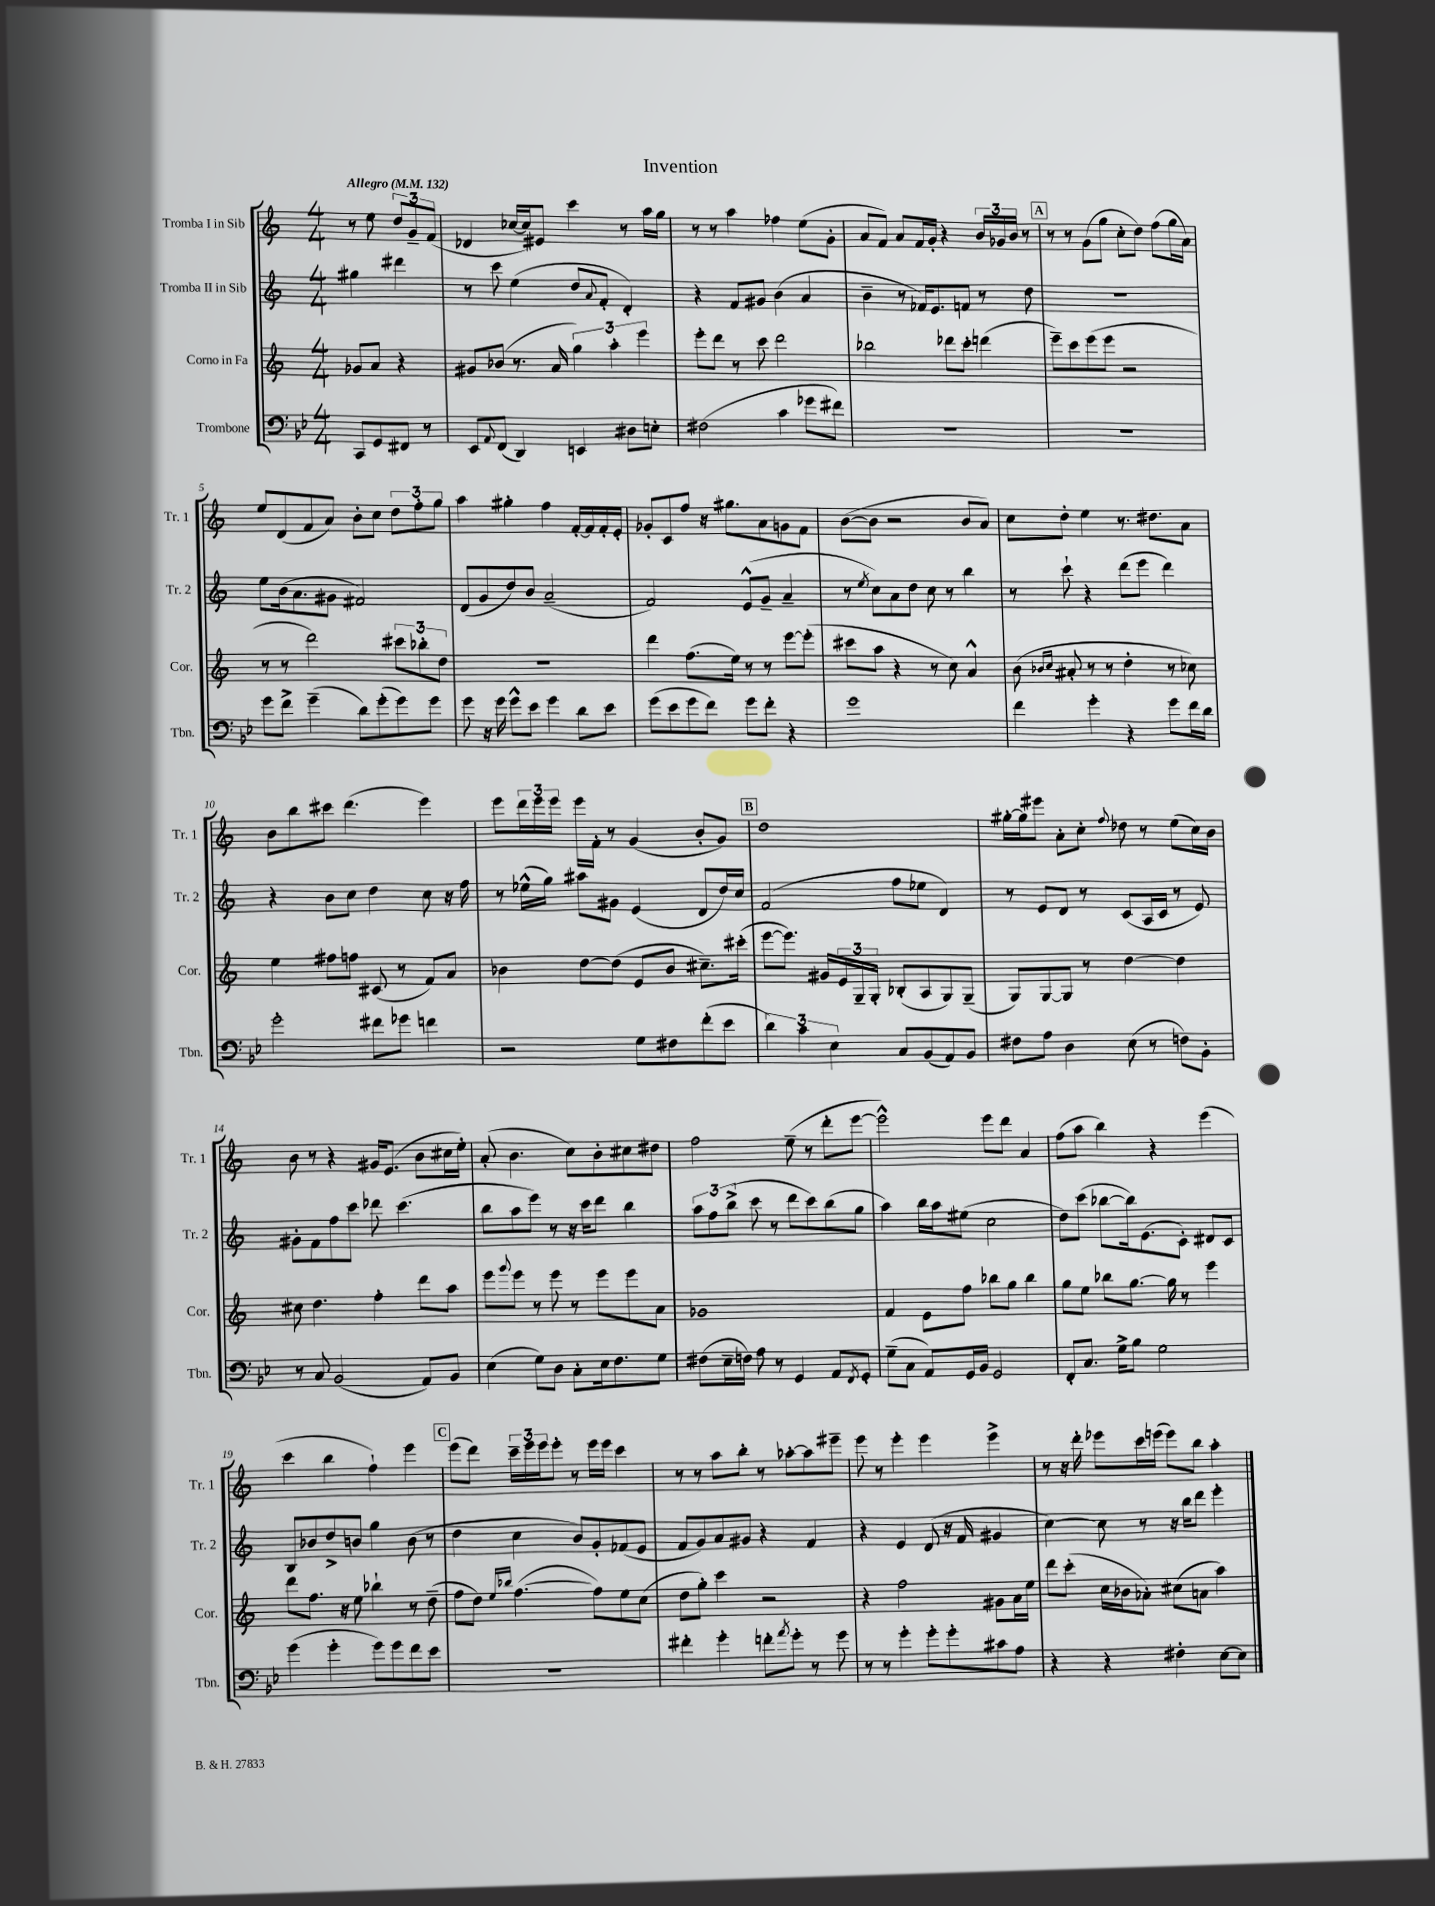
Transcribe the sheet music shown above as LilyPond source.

\header { title = "Invention" }
<<
\new StaffGroup <<
\new Staff = "s0" \with { instrumentName = "Tromba I in Sib" shortInstrumentName = "Tr. 1" } {
    \clef treble \key c \major \numericTimeSignature \time 4/4 \partial 2 \tempo "Allegro" 4 = 132
    r8 e''8 \tuplet 3/2 { d''8 g'8-- f'8( } |
    des'4 ces''16~ ces''16) eis'8 c'''4 r8 a''16 g''16 |
    r8 r8 a''4 fes''4 e''8( g'8-. |
    a'8 f'8) a'8 f'16 g'16-. r4 \tuplet 3/2 { b'16 ges'16 b'16 } r8 |
    \mark \markup { \box "A" } r8 r8 g'8( g''8 c''8-. d''8) f''8( g''16 a'16) |
    e''8 d'8( f'8 a'8) b'8-. c''8 \tuplet 3/2 { d''8 f''8-. g''8 } |
    a''4 gis''4-. f''4 f'16~-. f'16 f'16-. e'16-. |
    ges'8-. c'8 f''8 r16 gis''8. a'8 g'8 f'8 |
    b'8~( b'8 r2 b'8 a'8) |
    c''8 d''8-. e''4 r8. dis''8. a'8 |
    b'8 b''8 cis'''8 d'''4.( e'''4) |
    e'''8 \tuplet 3/2 { d'''16 e'''16 e'''16 } e'''16 f'16-. r8 g'4( b'8-. g'8) |
    \mark \markup { \box "B" } d''1 |
    gis''16~-. gis''16 eis'''8 a'8-. c''8-. \appoggiatura { f''8 } des''8 r8 e''8( c''16) b'16 |
    b'8 r8 r4 gis'16 e'8.( b'8 cis''16 e''16-.) |
    a'8-.( b'4. c''8) b'8-. cis''8 dis''8 |
    f''2 e''8--( r8 d'''8-. e'''8~ |
    e'''2-^) e'''8 d'''8 a'4 |
    f''8( a''8 b''4) r4 e'''4( |
    c'''4 b''4 f''4-!) e'''4 |
    \mark \markup { \box "C" } e'''8( d'''8) \tuplet 3/2 { c'''16-- e'''16 e'''16 } e'''8-. r8 e'''16 e'''16 c'''4 |
    r8 r8 a''8 b''8-. r8 aes''8~-. aes''8 eis'''8-- |
    e'''8 r8 e'''4-. e'''4 e'''4-> |
    r8 r16 d'''16-. ees'''8 c'''16 e'''16( e'''8) b''8 a''4-. \bar "|." |
}
\new Staff = "s1" \with { instrumentName = "Tromba II in Sib" shortInstrumentName = "Tr. 2" } {
    \clef treble \key c \major \numericTimeSignature \time 4/4 \partial 2
    gis''4 dis'''4 |
    r8 c'''8 e''4( d''8 \appoggiatura { a'8 } f'8-. d'4-.) |
    r4 f'8 gis'8 b'4( a'4 |
    b'4-- r8 fes'16) e'8. f'8 r8 d''8 |
    \mark \markup { \box "A" } R1 |
    e''8 b'16( a'8. gis'8 fis'2) |
    d'8( g'8 d''8) b'8 a'2--( |
    f'2) e'8-^( g'8-- a'4-- |
    r8 \acciaccatura { e''8 } c''8) a'8 d''8 c''8 r8 b''4 |
    r8 c'''8-! r4 d'''8( e'''8 d'''4) |
    r4 b'8 c''8 d''4 c''8 r16 f''16 |
    r8 ees''16-^( g''16) ais''8 gis'8 e'4( d'8 d''16) c''16 |
    \mark \markup { \box "B" } f'2( f''8 ees''8 d'4) |
    r8 e'8 d'8 r8 c'8( a16 c'16 r8 e'8) |
    gis'8-. f'8 f''8 c'''8 des'''8 c'''4.( |
    b''8 a''8 e'''8) r8 r16 c'''16 d'''8 b''4 |
    \tuplet 3/2 { a''8 f''8 b''8->( } c'''8 r8 d'''8 c'''8) b''8( g''8 |
    a''4) b''16 a''16 eis''8( c''2 |
    d''8) c'''8( bes''8~ bes''16) e'8.( c'8-.) dis'8 c'8 |
    b8 bes'8 d''8-> b'8 g''4 b'8( r8 |
    \mark \markup { \box "C" } d''4 c''4 b'8) g'8-. fes'8( e'8 |
    f'8 g'8) a'8 gis'8 r4 f'4 |
    r4 e'4 d'8( r16 f'16 gis'4 |
    c''4~) c''8 r8 r16 b''16 d'''8 e'''4-. \bar "|." |
}
\new Staff = "s2" \with { instrumentName = "Corno in Fa" shortInstrumentName = "Cor." } {
    \clef treble \key c \major \numericTimeSignature \time 4/4 \partial 2
    ges'8 a'8 r4 |
    gis'8 bes'8( r8. a'16 \tuplet 3/2 { g''4) a''4-. e'''4 } |
    e'''8-. d'''8 r8 c'''8 d'''2 |
    bes''2 des'''8 c'''8-. d'''4( |
    \mark \markup { \box "A" } e'''8--) c'''8 e'''8( e'''8 r2 |
    r8 r8 d'''2) \tuplet 3/2 { cis'''8 bes''8-. d''8 } |
    R1 |
    d'''4 f''8.( e''16) r8 r8 e'''8~ e'''8-.( |
    cis'''8 a''8 r4 r8 c''8) a'4-^ |
    b'8( \grace { bes'16 c''16 } ais'8-. r8 r8 d''4-. r8 ces''8) |
    e''4 fis''8 f''8 cis'8( r8 f'8) a'8 |
    bes'4 d''8~ d''8( e'8 bes'8 cis''8.--) cis'''16-.( |
    \mark \markup { \box "B" } e'''8~ e'''8.) gis'16 \tuplet 3/2 { e'16 g16-- g16-. } bes8-.( a8 g8) g8--( |
    g8) g8~ g8 r8 d''4~ d''4 |
    cis''8 d''4. f''4-. d'''8 a''8 |
    e'''8 \appoggiatura { g'''8 } e'''8 r8 e'''8 r8 e'''8 e'''8 a'8 |
    ges'1 |
    f'4 e'8 f''8 bes''8 g''8 bes''4 |
    g''8 e''8 bes''8 g''8.~ g''16 r8 e'''4 |
    d'''8 f''8. r16 e''8 bes''4-! r8 d''8--( |
    \mark \markup { \box "C" } f''8 d''8) \grace { e''16 bes''16 } f''4.~( f''8) e''8 c''8( |
    d''8 g''8-.) c'''4 r2 |
    r4 f''2 gis'8 a'16 e''16 |
    d'''8 c'''8-.( c''16 bes'16 aes'8-.) cis''8( a'8 a''4) \bar "|." |
}
\new Staff = "s3" \with { instrumentName = "Trombone" shortInstrumentName = "Tbn." } {
    \clef bass \key bes \major \numericTimeSignature \time 4/4 \partial 2
    c,8 g,8 fis,8 r8 |
    ees,8 \appoggiatura { a,8 } f,8( d,4) e,4 dis8 e8-. |
    fis2( c'4 ges'8 fis'8) |
    R1 |
    \mark \markup { \box "A" } R1 |
    g'8 f'8-> g'4--( d'8) g'8-.( g'8) g'8 |
    g'8 r16 g'16 g'8-^ ees'8 g'4 d'8 ees'8 |
    g'8( ees'8 g'8 f'8) g'8 f'8-. r4 |
    g'1 |
    f'4 g'4-. r4 g'8 f'16 d'16 |
    g'2-. fis'8 ges'8 f'4 |
    r2 g8 fis8 f'8-.( ees'8 |
    \mark \markup { \box "B" } \tuplet 3/2 { d'4) c'4 ees4 } c8 bes,8( a,8) bes,8 |
    fis8 a8 d4 ees8( r8 f8) bes,8-. |
    r8 c8 bes,2( a,8) bes,8 |
    ees4( g8) d8 c8-. ees16 f8. g8 |
    fis8( ees16-- f16) a8 r8 g,4 a,8 \acciaccatura { f,8 } g,8-. |
    g8--( c8 a,8) g,16 bes,16 g,2 |
    f,8-. c8. g16-> bes8 g2 |
    g'4( g'4-. g'8) g'8 f'8 ees'8 |
    \mark \markup { \box "C" } r1 |
    fis'4-. g'4-. f'8-. \acciaccatura { a'8 } g'8-. r8 g'8 |
    r8 r8 g'4-. g'8-. g'8-. cis'8 a8 |
    r4 r4 fis4-. ees8~ ees8 \bar "|." |
}
>>
>>
